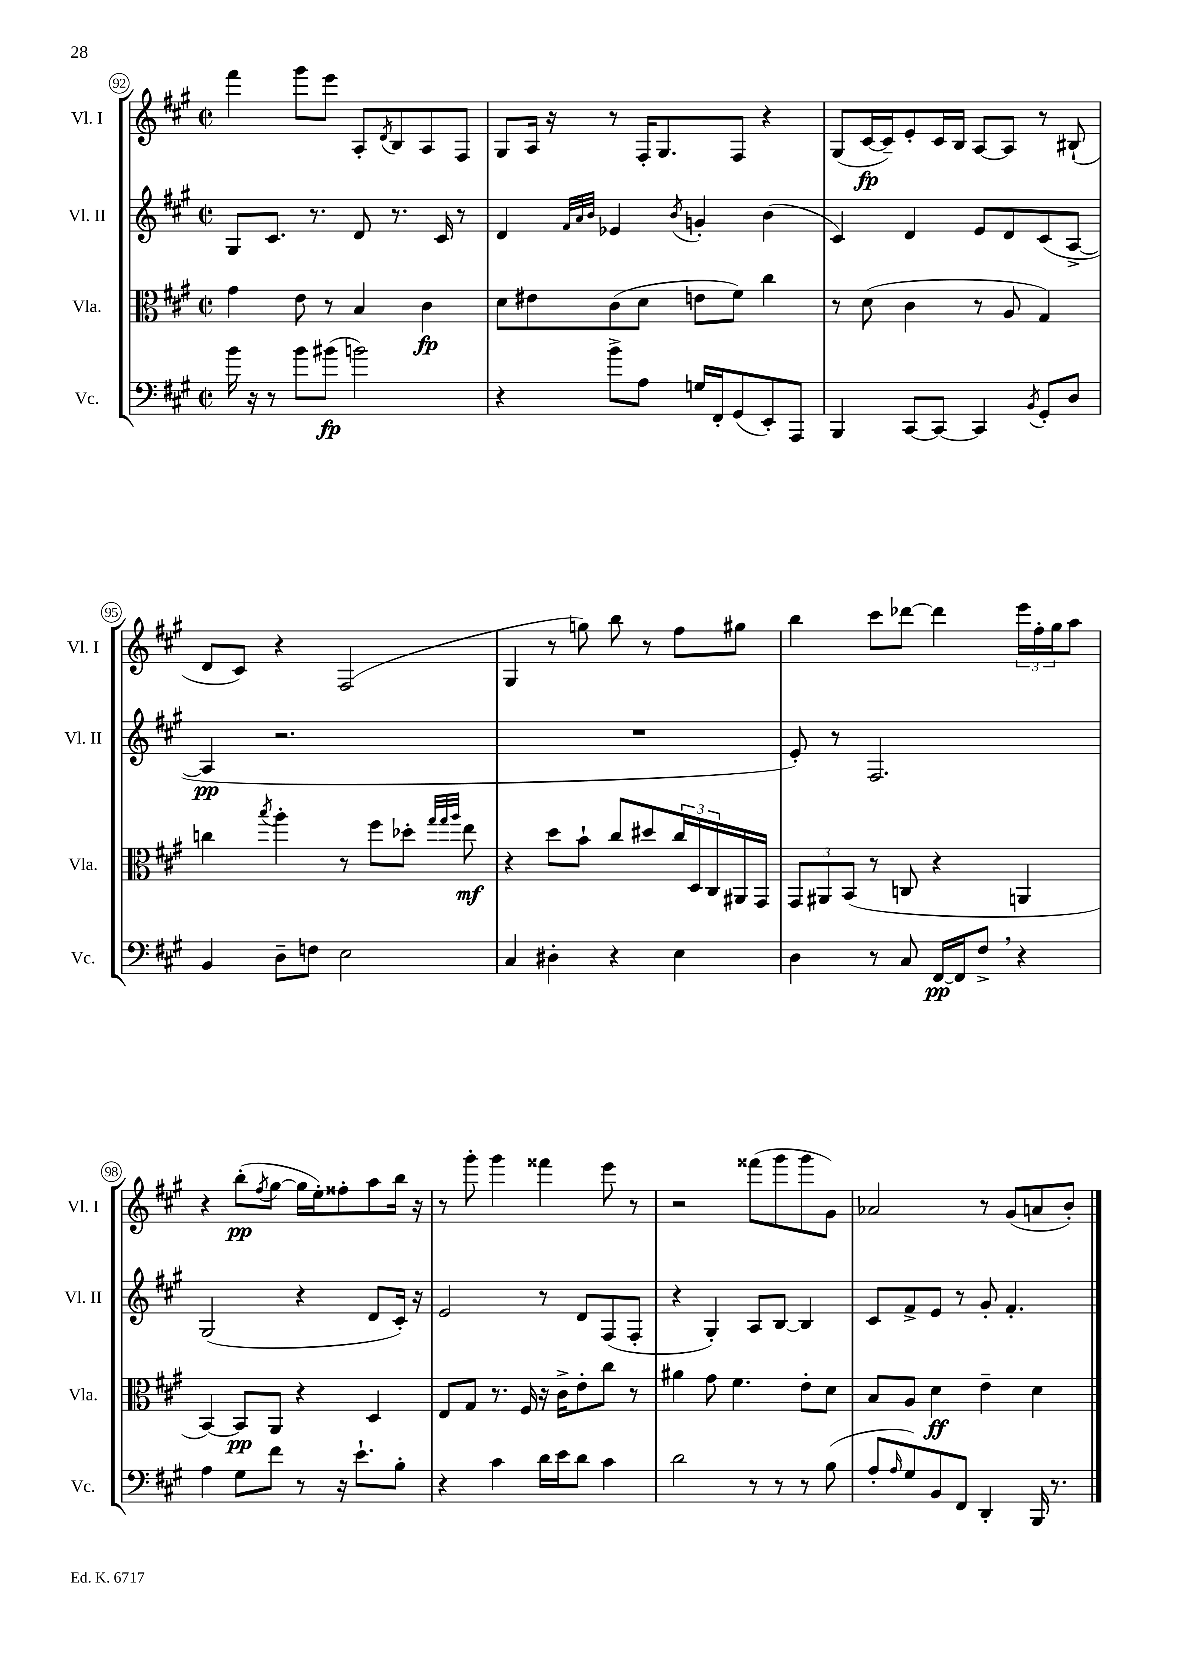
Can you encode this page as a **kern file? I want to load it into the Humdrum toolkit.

**kern	**kern	**kern	**kern
*staff4	*staff3	*staff2	*staff1
*clefF4	*clefC3	*clefG2	*clefG2
*k[f#c#g#]	*k[f#c#g#]	*k[f#c#g#]	*k[f#c#g#]
*M2/2	*M2/2	*M2/2	*M2/2
*met(c|)	*met(c|)	*met(c|)	*met(c|)
16b	4g#	8G#	4fff#
16r	.	.	.
8r	.	8.c#	.
8b	8e	.	8ggg#
.	.	8.r	.
(8b#	8r	.	8eee
2b)	4B	8d	8A'
.	.	.	8qd
.	.	8.r	8B
.	4c#	.	8A
.	.	16c#	.
.	.	8r	8F#
=	=	=	=
4r	8d	4d	8G#
.	8e#	.	16A
.	.	.	16r
.	.	32qqf#	.
.	.	32qqa	.
.	.	32qqb	.
8b^	(8c#	4e-	8r
8A	8d	.	16F#'
.	.	.	8.G#
.	.	8qb	.
16G	8e	4g'	.
16FF#'	.	.	.
(8GG#	8f#)	.	8F#
8EE')	4cc#	(4b	4r
8AAA	.	.	.
=	=	=	=
4BBB	8r	4c#)	(8G#
.	(8d	.	[16c#
.	.	.	16c#~])
[8CC#	4c#	4d	8e'
8CC#_	.	.	16c#
.	.	.	16B
4CC#]	8r	8e	[8A
.	8A	8d	8A]
8qBB	.	.	.
8GG#'	4G#)	(8c#	8r
8D	.	[8A^	(8B#`
=	=	=	=
4BB	4cc	4A]	8d
.	.	.	8c#)
.	8qbb	.	.
8D~	4aa'	2.r	4r
8F	.	.	.
2E	8r	.	(2F#
.	8ff#	.	.
.	8dd-'	.	.
.	32qqgg#	.	.
.	32qqgg#	.	.
.	32qqaa	.	.
.	8ee	.	.
=	=	=	=
4C#	4r	1r	4G#
4D#'	8dd	.	8r
.	8b`	.	8gg)
4r	8cc#	.	8bb
.	8dd#	.	8r
4E	24cc#	.	8ff#
.	24D	.	.
.	24C#	.	.
.	16AA#	.	8gg#
.	16GG#	.	.
=	=	=	=
4D	12GG#	8e')	4bb
.	12AA#	.	.
.	.	8r	.
.	(12BB	.	.
8r	8r	2.F#	8ccc#
8C#	8C	.	[8ddd-
[16FF#	4r	.	4ddd-]
16FF#]	.	.	.
8F#^	.	.	.
4r	4AA	.	24eee
.	.	.	24ff#'
.	.	.	24gg#
.	.	.	8aa
=	=	=	=
4A	[4BB)	(2G#	4r
8G#	8BB]	.	(8bb'
.	.	.	8qff#
8f#	8AA	.	[8gg#
8r	4r	4r	16gg#]
.	.	.	16ee')
16r	.	.	8ff##'
8.e`	.	.	.
.	4D	8d	8aa
8B'	.	16c#')	16bb
.	.	16r	16r
=	=	=	=
4r	8E	2e	8r
.	8G#	.	8ggg#'
4c#	8.r	.	4ggg#
.	16F#	.	.
16d	16r	8r	4fff##
16e	16c#^	.	.
8d	8e'	8d	.
4c#	8cc#	(8F#	8eee
.	8r	8F#'	8r
=	=	=	=
2d	4a#	4r	2r
.	8g#	4G#')	.
.	4.f#	.	.
8r	.	8A	(8fff##
8r	.	[8B	8ggg#
8r	8e'	4B]	8ggg#
(8B	8d	.	8g#)
=	=	=	=
8A'	8B	8c#	2a-
16qqA	.	.	.
8G#)	8A	8f#^	.
8BB	4d	8e	.
8FF#	.	8r	.
4DD'	4e~	8g#'	8r
.	.	4.f#'	(8g#
16BBB	4d	.	8a
8.r	.	.	.
.	.	.	8b')
==	==	==	==
*-	*-	*-	*-
